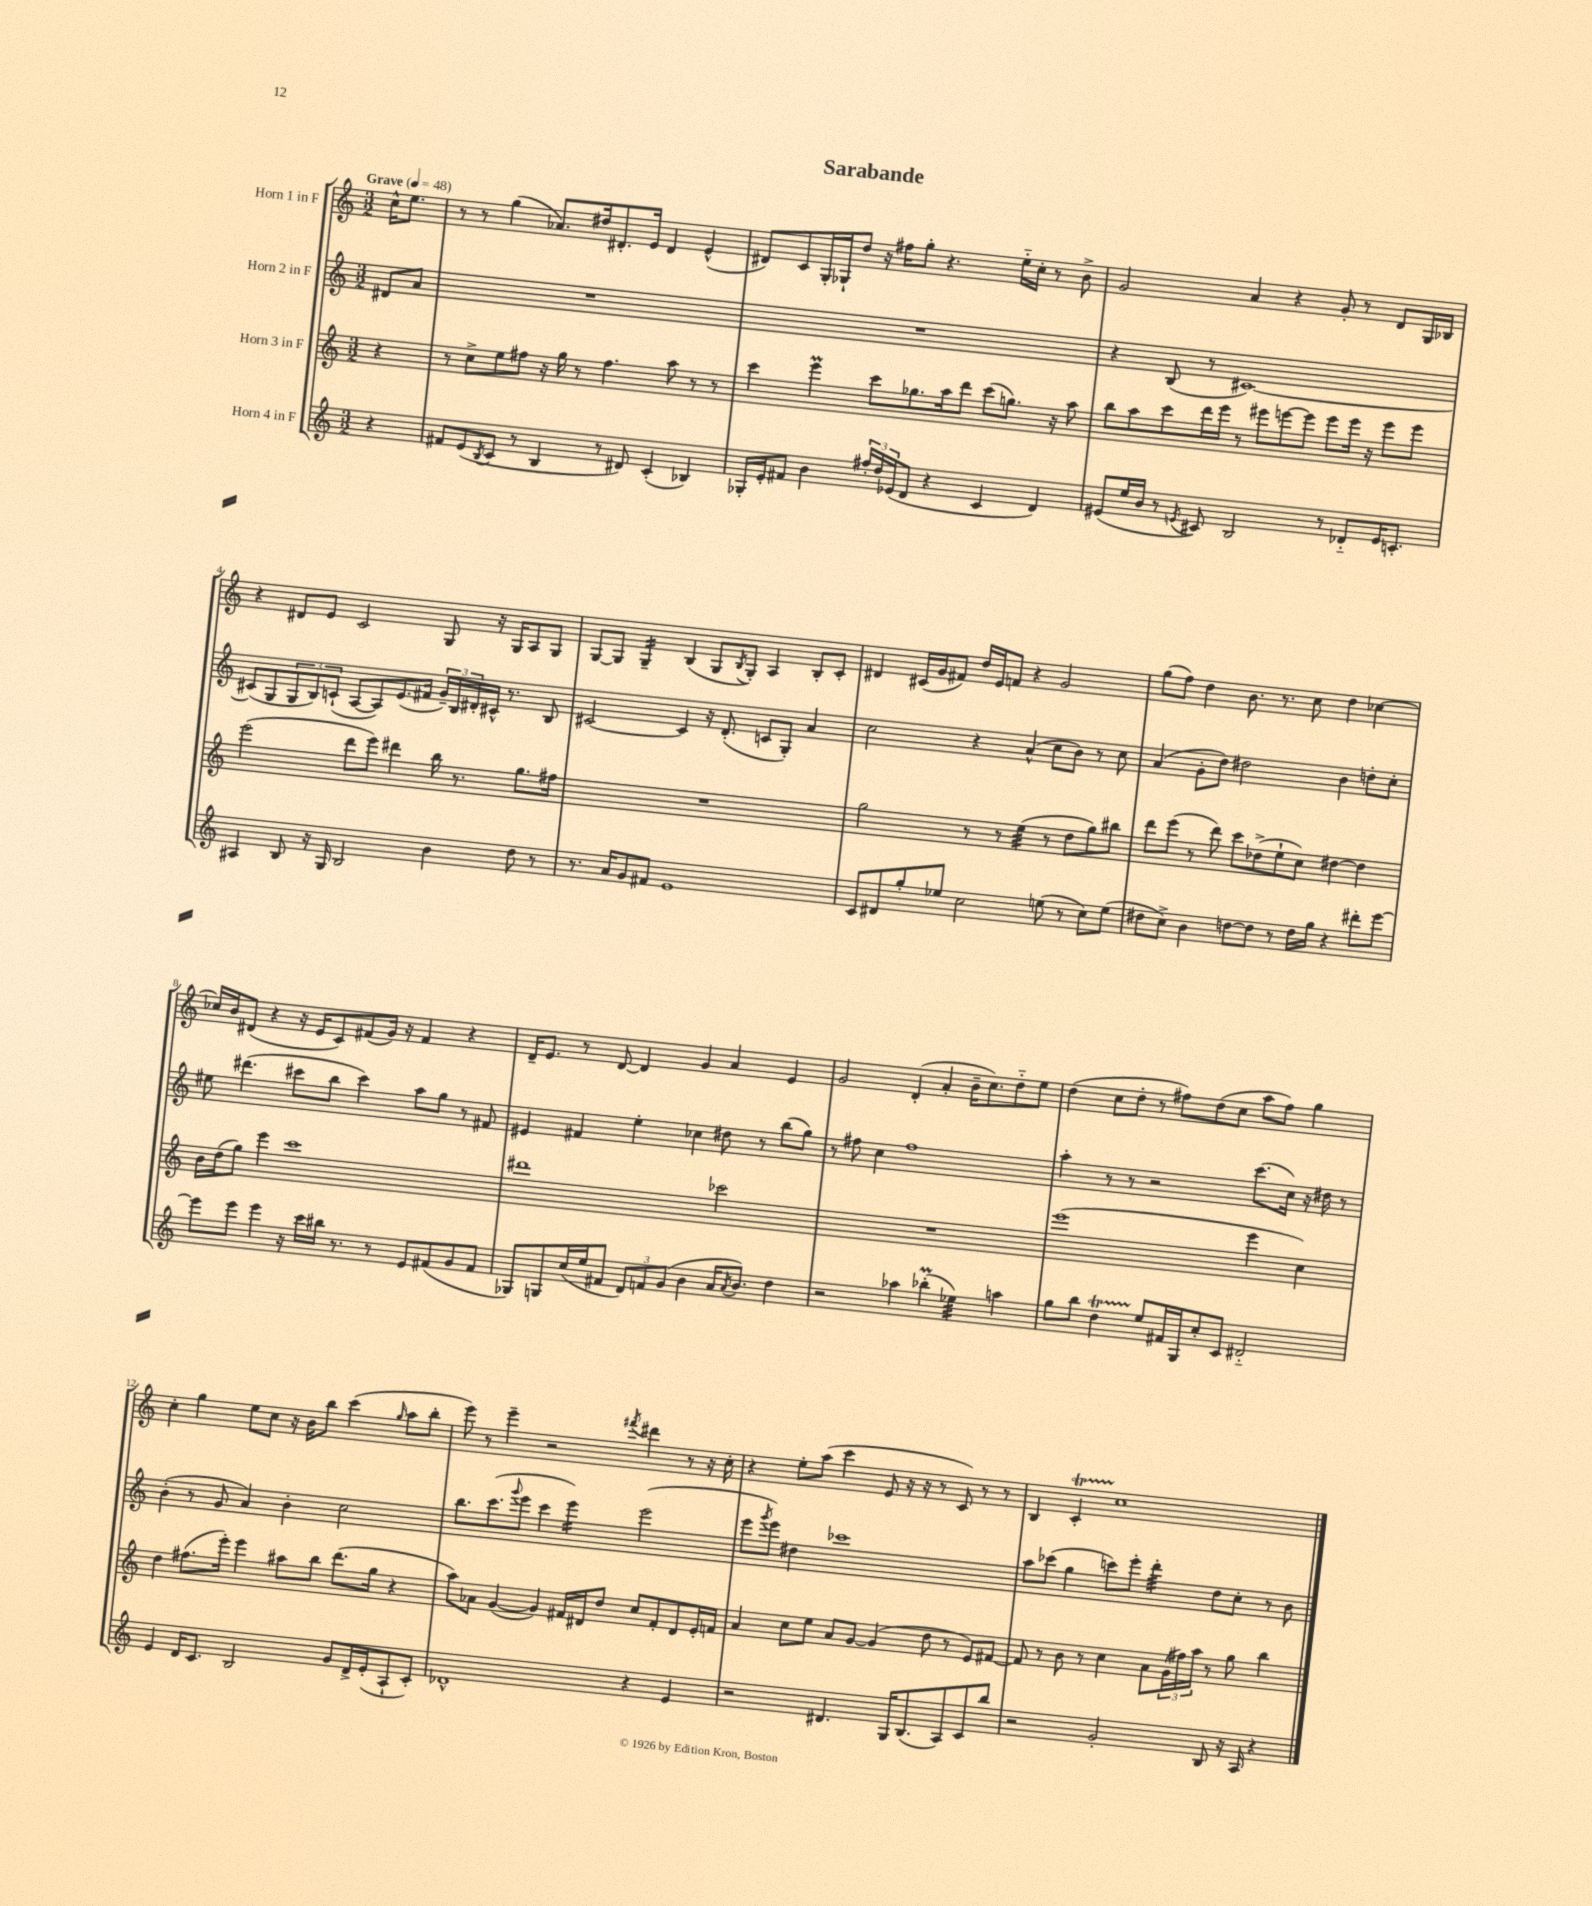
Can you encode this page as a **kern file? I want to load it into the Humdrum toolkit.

**kern	**kern	**kern	**kern
*staff4	*staff3	*staff2	*staff1
*clefG2	*clefG2	*clefG2	*clefG2
*k[]	*k[]	*k[]	*k[]
*M3/2	*M3/2	*M3/2	*M3/2
*MM48	*MM48	*MM48	*MM48
4r	4r	8d#/L	16cc^^\LK
.	.	.	8.ee\J
.	.	8a/J	.
=	=	=	=
8f#/L	8r	1.r	8r
(8e/	8cc^\L	.	8r
8qB/	.	.	.
8c/J	8ee\	.	(4gg\
8r	8ff#\J	.	.
4B/	16r	.	8.a-/L)
.	16gg\	.	.
.	8r	.	.
.	.	.	16dd#/k
8r	4.ff#\	.	8.d#'/
8d#/)	.	.	.
.	.	.	16e/Jk
(4c'/	.	.	4d#/
.	8aa\	.	.
4B-/)	8r	.	(4e^^/
.	8r	.	.
=	=	=	=
16G-'/LL	4ccc\	1.r	8d#/L)
16e'/J	.	.	.
8f#/J	.	.	8c/
4b\	4eee\	.	16G'/L
.	.	.	16G-`/J
.	.	.	8dd/J
24ff#'/LL	8ccc\L	.	16r
24dd/	.	.	.
.	.	.	16ff#\LK
(24e-/J	.	.	.
8d/J	8.gg-\	.	8gg'\J
4r	.	.	4.r
.	16aa\k	.	.
.	8ddd\J	.	.
4c/	(8ccc\L	.	.
.	8.gg\J)	.	16ee'~\LL
.	.	.	16cc'\JJ
4d/)	.	.	8r
.	16r	.	.
.	8aa\	.	8b^\
=	=	=	=
(8e#/L	8bb\L	4r	2g/
16ee/L	8aa\	.	.
16b/JJ	.	.	.
8r	8ccc\	(8B/	.
8qe/	.	.	.
8c#/)	16ddd\L	8r	.
.	16eee\JJ	.	.
2B/	8r	[1c#)	4a/
.	8eee#\L	.	.
.	[8eee\	.	4r
.	8eee\]J	.	.
8r	8eee\L	.	8g'/
8d-'~/L	16eee\Jk	.	8r
.	16r	.	.
16e/K	8eee\L	.	8d/L
8.c'/J	.	.	.
.	8eee\J	.	16G/L
.	.	.	16B-/JJ
=	=	=	=
4A#/	(2eee\	(8c#/]L	4r
.	.	8G/	.
8B/	.	12G/	8d#/L
.	.	12B/)	.
16r	.	.	8e/J
.	.	(12c`/J	.
16G/	.	.	.
2B/	8ddd\L	[8A/L	2c/
.	8eee\J)	8A/])	.
.	4ddd#\	(8.e/	.
.	.	16f#/Jk	.
4b\	16bb\	24g~/LL)	8G/
.	.	24B/	.
.	8.r	.	.
.	.	24d#'/	.
.	.	16c#^^/JJ	16r
.	.	8.r	16G/LK
8dd\	8.gg\L	.	8A/
8r	.	8B/	8G/J
.	16ff#\Jk	.	.
=	=	=	=
8.r	1.r	[2c#/	[8G/L
.	.	.	8G/]J
16a/LK	.	.	.
8g/	.	.	4G~/
8f#/J	.	.	.
1e	.	4c#/]	(4B/
.	.	16r	8G/L
.	.	(8.d'/	.
.	.	.	8qB/
.	.	.	8G'/J)
.	.	8c/L	4A/
.	.	8G'/J)	.
.	.	4a/	8B'/L
.	.	.	8c'/J
=	=	=	=
8c/L	2gg\	2cc\	4d#/
8d#/	.	.	.
8gg'/	.	.	(16c#/LL
.	.	.	16g/J
8ee-/J	.	.	8f#/J)
2cc\	8r	4r	16dd/LL
.	.	.	16e/J
.	8r	.	8f/J
.	(4ee\	(4a^^/	4r
(8ee\	8r	8cc\L	2g/
8r	8dd\L	8b\J)	.
8cc\L)	8gg\)	8r	.
(8ee\J	8bb#\J	8cc\	.
=	=	=	=
8dd#\L	8ddd\L	(4a/	(8gg\L
8cc^\J)	(8eee\J	.	8ff\J)
4b\	8r	8g'\L	4dd\
.	8ddd\)	8dd\J)	.
[8dd\L	8ccc\L	2dd#\	8.b\
8dd\]J	(8dd-^\	.	.
.	.	.	8.r
8r	8ee`\	.	.
16dd\LL	8cc\J)	.	8cc\
16gg\JJ	.	.	.
4r	[4dd#\	4b\	4dd\
8ddd#'\L	4dd#\]	8dd'\L	[4cc-\
[8eee\J	.	8cc'\J	.
=	=	=	=
8eee\]L	16b\LL	8ee#\	16cc-/]LL
.	(16dd\J	.	16b/J
8eee\J	8gg\J)	(4.ddd#\	(8d#/J
4eee\	4eee\	.	4r
16r	1ccc	8ccc#\L	16r
16ccc\LL	.	.	16e/LK
16bb#\JJ	.	8bb\J	8c/)
8.r	.	.	.
.	.	4ccc#\)	(8f#/
8r	.	.	16g/Jk)
.	.	.	16r
8e/L	.	8aa\L	4f#/
(8f#/	.	8gg\J	.
8g/	.	8r	4r
8f#/J	.	8f#/	.
=	=	=	=
8G-/L)	1ddd#	4e#/	16d~/LK
.	.	.	8.e/J
8G/	.	.	.
(16cc/L	.	4f#/	8r
16ee/J	.	.	.
8f#/J	.	.	[8d/
12d/L)	.	4ee'\	4d/]
12f/	.	.	.
(12g/J	.	.	.
4b\	.	4cc-\	4g/
16a/LK	2ccc-\	8dd#\	4a/
8qa/	.	.	.
8.b/J)	.	.	.
.	.	8r	.
4dd\	.	(8bb\L	4e/
.	.	8gg\J)	.
=	=	=	=
2r	1.r	8r	2g/
.	.	8ff#\	.
.	.	4cc\	.
4aa-\	.	1ff#	(4d'/
(4bb-'\	.	.	4a'/
4ee-\)	.	.	16b~\LK
.	.	.	8.cc\)
4aa\	.	.	8dd'~\
.	.	.	8ee\J
=	=	=	=
8gg\L	(1eee	4aa'\	(4dd\
8bb\J	.	.	.
4dd\	.	8r	8cc\L
.	.	8r	8dd'\J
8ee/L	.	2r	8r
16f#/L	.	.	8ff#\L)
16G/J	.	.	.
8cc'/	.	.	(8dd\
8c/J	.	.	8cc\J
2d#'~/	4eee\	(8.ccc\L	8aa\L
.	.	.	8ff#\J)
.	.	16cc\Jk)	.
.	4cc\)	16r	4gg\
.	.	16dd#\	.
.	.	8r	.
=	=	=	=
4e/	4dd\	(4b'\	4cc'\
16d/LK	(8.ff#\L	8r	4gg\
8.c/J	.	.	.
.	.	8g/	.
.	16eee'\Jk)	.	.
2B/	4eee\	4a/)	8ee\L
.	.	.	8cc\J
.	8aa#\L	4b'\	16r
.	.	.	16b\LK
.	8bb\J	.	8bb\J
8g/L	(8.ddd\L	2cc\	(4ccc\
16d^/L	.	.	.
(16e'/J	16gg\Jk	.	.
.	.	.	16qqgg/
8A`/	4r	.	8aa\L
8c'/J)	.	.	8bb'\J
=	=	=	=
1d-^^	8aa\L)	8.bb\L	8eee\)
.	8a-\J	.	8r
.	.	(8.ccc\	.
.	([4g/	.	4eee~\
.	.	8qqggg/	.
.	.	8eee\J	.
.	4g/])	4ccc\	2r
.	16f#/LL	4eee\)	.
.	16d#/J	.	.
.	8dd/J	.	.
.	.	.	8qfff#/
4r	8cc/L	(2eee\	4ddd#\
.	8f#'/	.	.
4e/	8d#/	.	8r
.	16e'/L	.	16r
.	16f/JJ	.	16cc'\
=	=	=	=
2r	4a/	8eee\L	4r
.	.	8qggg/	.
.	.	8eee\J)	.
.	8cc\L	4dd#\	8ee'\L
.	8ee\J	.	(8aa\J
4.d#/	8a/L	1ccc-	4ccc\
.	[8g/J	.	.
.	(4g/]	.	8e/
16G/LK	.	.	16r
(8.B/	.	.	16r
.	8dd\	.	8r
8A/)	8r	.	8c/)
8c/	8e/L)	.	8r
8bb/J	[8f#/J	.	8r
=	=	=	=
2r	8f#/]	8aa\L	4B/
.	8r	(8ccc-\J	.
.	8b\	4gg\	4c'/
.	8r	.	.
2g'/	4cc\	8ccc\L)	1cc
.	.	8eee'\J	.
.	8a\L	4ddd'\	.
.	(24g\L	.	.
.	24ff#\)	.	.
.	24aa\JJ	.	.
8B/	8r	8dd\L	.
16r	8gg\	8cc'\J	.
16A/	.	.	.
4r	4bb\	8r	.
.	.	8b\	.
==	==	==	==
*-	*-	*-	*-
